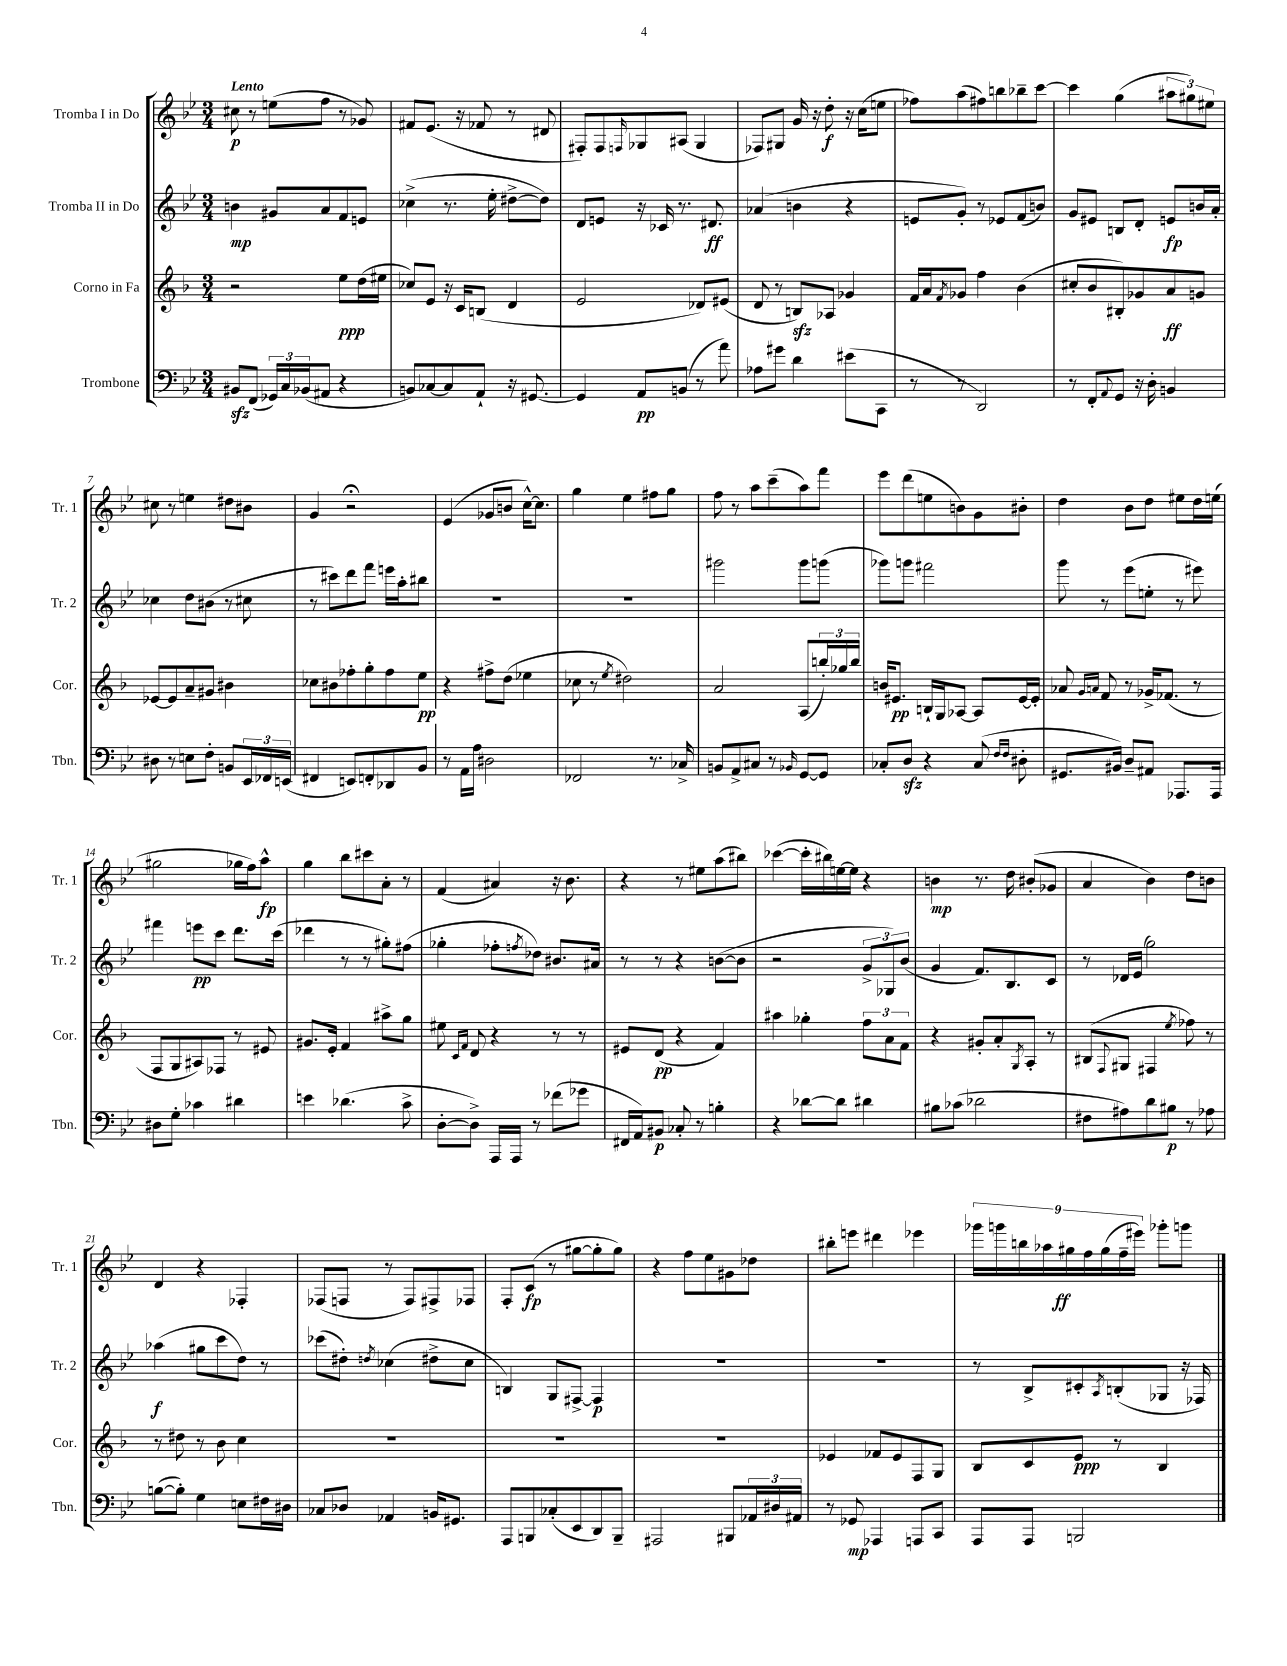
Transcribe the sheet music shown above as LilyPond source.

<<
\new StaffGroup <<
\new Staff = "s0" \with { instrumentName = "Tromba I in Do" shortInstrumentName = "Tr. 1" } {
    \clef treble \key bes \major \numericTimeSignature \time 3/4 \tempo "Lento"
    cis''8\p r8 e''8( f''8 r8 ges'8) |
    fis'8 ees'8.( r16 fes'8 r8 dis'8 |
    fis8-.) fis8 \grace { f16 } ges8 ais8( ges4 |
    fes8) gis8 g'16 r16 d''8-.\f r16 c''16( e''8 |
    fes''8) a''8( fis''8) b''8 bes''8-- c'''8~ |
    c'''4 g''4( \tuplet 3/2 { ais''8 gis''8) eis''8 } |
    cis''8 r8 e''4 dis''8 bis'8 |
    g'4 r2\fermata |
    ees'4( ges'8 b'8 c''16~-^) c''8. |
    g''4 ees''4 fis''8 g''8 |
    f''8 r8 a''8 c'''8--( a''8) f'''8 |
    ees'''8 d'''8( e''8 b'8) g'8 bis'8-. |
    d''4 bes'8 d''8 eis''8 d''16 e''16( |
    gis''2 ges''16 f''16) a''8-^\fp |
    g''4 bes''8 cis'''8 a'8-. r8 |
    f'4( ais'4) r16 bes'8. |
    r4 r8 eis''8 a''8( bis''8) |
    ces'''4~( ces'''16-. bis''16) e''16~ e''16 r4 |
    b'4\mp r8. d''16 bis'8-.( ges'8 |
    a'4 bes'4) d''8 b'8 |
    d'4 r4 fes4-. |
    fes8( f8 r8 f8) fis8-> fes8 |
    f8-. c'8\fp( r8 gis''8~ gis''8-. gis''8) |
    r4 f''8 ees''8 gis'8 des''8 |
    bis''8-. e'''8 dis'''4 ees'''4 |
    \tuplet 9/8 { ges'''16 g'''16 b''16 aes''16 gis''16\ff f''16 gis''16( f''16-- eis'''16) } ges'''8-. g'''8 \bar "|." |
}
\new Staff = "s1" \with { instrumentName = "Tromba II in Do" shortInstrumentName = "Tr. 2" } {
    \clef treble \key bes \major \numericTimeSignature \time 3/4
    b'4\mp gis'8 a'8 f'8 e'8 |
    ces''4->( r8. ees''16-. dis''8~-> dis''8) |
    d'8 e'8 r16 ces'16 r8. dis'8.\ff |
    aes'4( b'4 r4 |
    e'8 g'8-.) r8 ees'8 f'8( b'8) |
    g'8 eis'8 b8 d'8-. e'8\fp b'16 a'16-. |
    ces''4 d''8 bis'8( r8 cis''8 |
    r8 cis'''8) d'''8 f'''8 e'''16 a''16-. bis''8 |
    R2. |
    R2. |
    gis'''2 gis'''8 g'''8( |
    ges'''8) g'''8 fis'''2 |
    g'''8 r8 ees'''8( e''8-. r8 eis'''8) |
    fis'''4 e'''8\pp c'''8 d'''8. c'''16( |
    des'''4 r8 r8 gis''8-.) fis''8( |
    ges''4-. fes''8-. \acciaccatura { f''8 } des''8) bis'8. ais'16 |
    r8 r8 r4 b'8~( b'8 |
    r2 \tuplet 3/2 { g'8-> ges8) bes'8( } |
    g'4 f'8.) bes8. c'8 |
    r8 des'16 ees'16( g''2) |
    aes''4\f( gis''8 c'''8 d''8) r8 |
    ces'''8( dis''8-.) \acciaccatura { d''8 } ces''4( dis''8-> ces''8 |
    b4) g8 fis8~-> fis4\p |
    R2. |
    R2. |
    r8 bes8-> cis'8-. \acciaccatura { a8 } b8-.( ges8 r16 fes16) \bar "|." |
}
\new Staff = "s2" \with { instrumentName = "Corno in Fa" shortInstrumentName = "Cor." } {
    \clef treble \key f \major \numericTimeSignature \time 3/4
    r2 e''8\ppp d''16( eis''16 |
    ces''8) e'8 r16 c'16 b8( d'4 |
    e'2 des'8) eis'8( |
    d'8 r8 b8\sfz) aes8 ges'4 |
    f'16 a'16 \acciaccatura { f'8 } ges'8 f''4 bes'4( |
    cis''8-. bes'8 bis8-.) ges'8 a'8\ff g'8 |
    ees'8~ ees'8 a'8-- gis'8 bis'4 |
    ces''8 bis'8 fes''8-. g''8-. fes''8 e''8\pp |
    r4 fis''8-> d''8( ees''4 |
    ces''8 r8 \acciaccatura { e''8 } dis''2) |
    a'2 a8( \tuplet 3/2 { b''16-.) ges''16 b''16 } |
    b'16 eis'8.\pp b16-! g16 aes8~ aes8 eis'16~ eis'16-. |
    aes'8 \grace { g'16 a'16 } f'8 r8 ges'16-> fes'8.( r8 |
    f8 g8 ais8) fes8 r8 eis'8 |
    gis'8. e'16-. f'4 ais''8-> g''8 |
    eis''8 \grace { c'16 f'16 } d'8 r4 r8 r8 |
    eis'8 d'8\pp( r4 f'4) |
    ais''4 ges''4-. \tuplet 3/2 { f''8 a'8 f'8 } |
    r4 gis'8-. a'8-. \acciaccatura { g8 } a8-. r8 |
    bis8( \appoggiatura { f8 } gis8 fis4 \acciaccatura { e''8 } fes''8) r8 |
    r8 dis''8 r8 bes'8 c''4 |
    R2. |
    R2. |
    R2. |
    ees'4 fes'8 ees'8 f8 g8 |
    bes8 c'8 e'8\ppp r8 bes4 \bar "|." |
}
\new Staff = "s3" \with { instrumentName = "Trombone" shortInstrumentName = "Tbn." } {
    \clef bass \key bes \major \numericTimeSignature \time 3/4
    bis,8\sfz f,8( \tuplet 3/2 { ges,16) c16 bes,16( } ais,8 r4 |
    b,8) ces8~ ces8 a,8-! r16 gis,8.~ |
    gis,4 a,8\pp b,8( r8 a'8) |
    aes8 gis'8 d'4 eis'8( c,8 |
    r8 r8 d,2) |
    r8 f,8-. \appoggiatura { a,8 } g,8 r16 d16-. b,4 |
    dis8 r8 e8 f8-. b,8 \tuplet 3/2 { ees,16 fes,16 e,16( } |
    fis,4 e,8) f,8-. des,8 bes,8 |
    r8 a,16 a16 dis2 |
    fes,2 r8. ces16-> |
    b,8 a,8-> cis8 r8 \grace { bes,16 } g,8~ g,8 |
    ces8-. d8\sfz r4 ces8( \grace { f16 f16 } dis8-. |
    gis,8. bis,16) d8-- ais,8 aes,,8. aes,,16 |
    dis8 g8-. ces'4 dis'4 |
    e'4 des'4.( c'8-> |
    d8~-. d8->) a,,16 a,,16 r8 fes'8( ges'8 |
    fis,16 a,16) bis,8\p ces8-. r8 b4-. |
    r4 des'8~ des'8 dis'4 |
    bis8 ces'8( des'2 |
    fis8 ais8) d'8 bis8\p r8 aes8 |
    b8~( b8-.) g4 e8 fis16 dis16 |
    ces8 des8 aes,4 b,16 gis,8. |
    a,,8 b,,8 ces8-.( ees,8 d,8) b,,8-- |
    ais,,2 bis,,8 \tuplet 3/2 { aes,16 dis16 ais,16 } |
    r8 ges,8\mp aes,,4 a,,8 c,8 |
    a,,8 a,,8 b,,2 \bar "|." |
}
>>
>>
